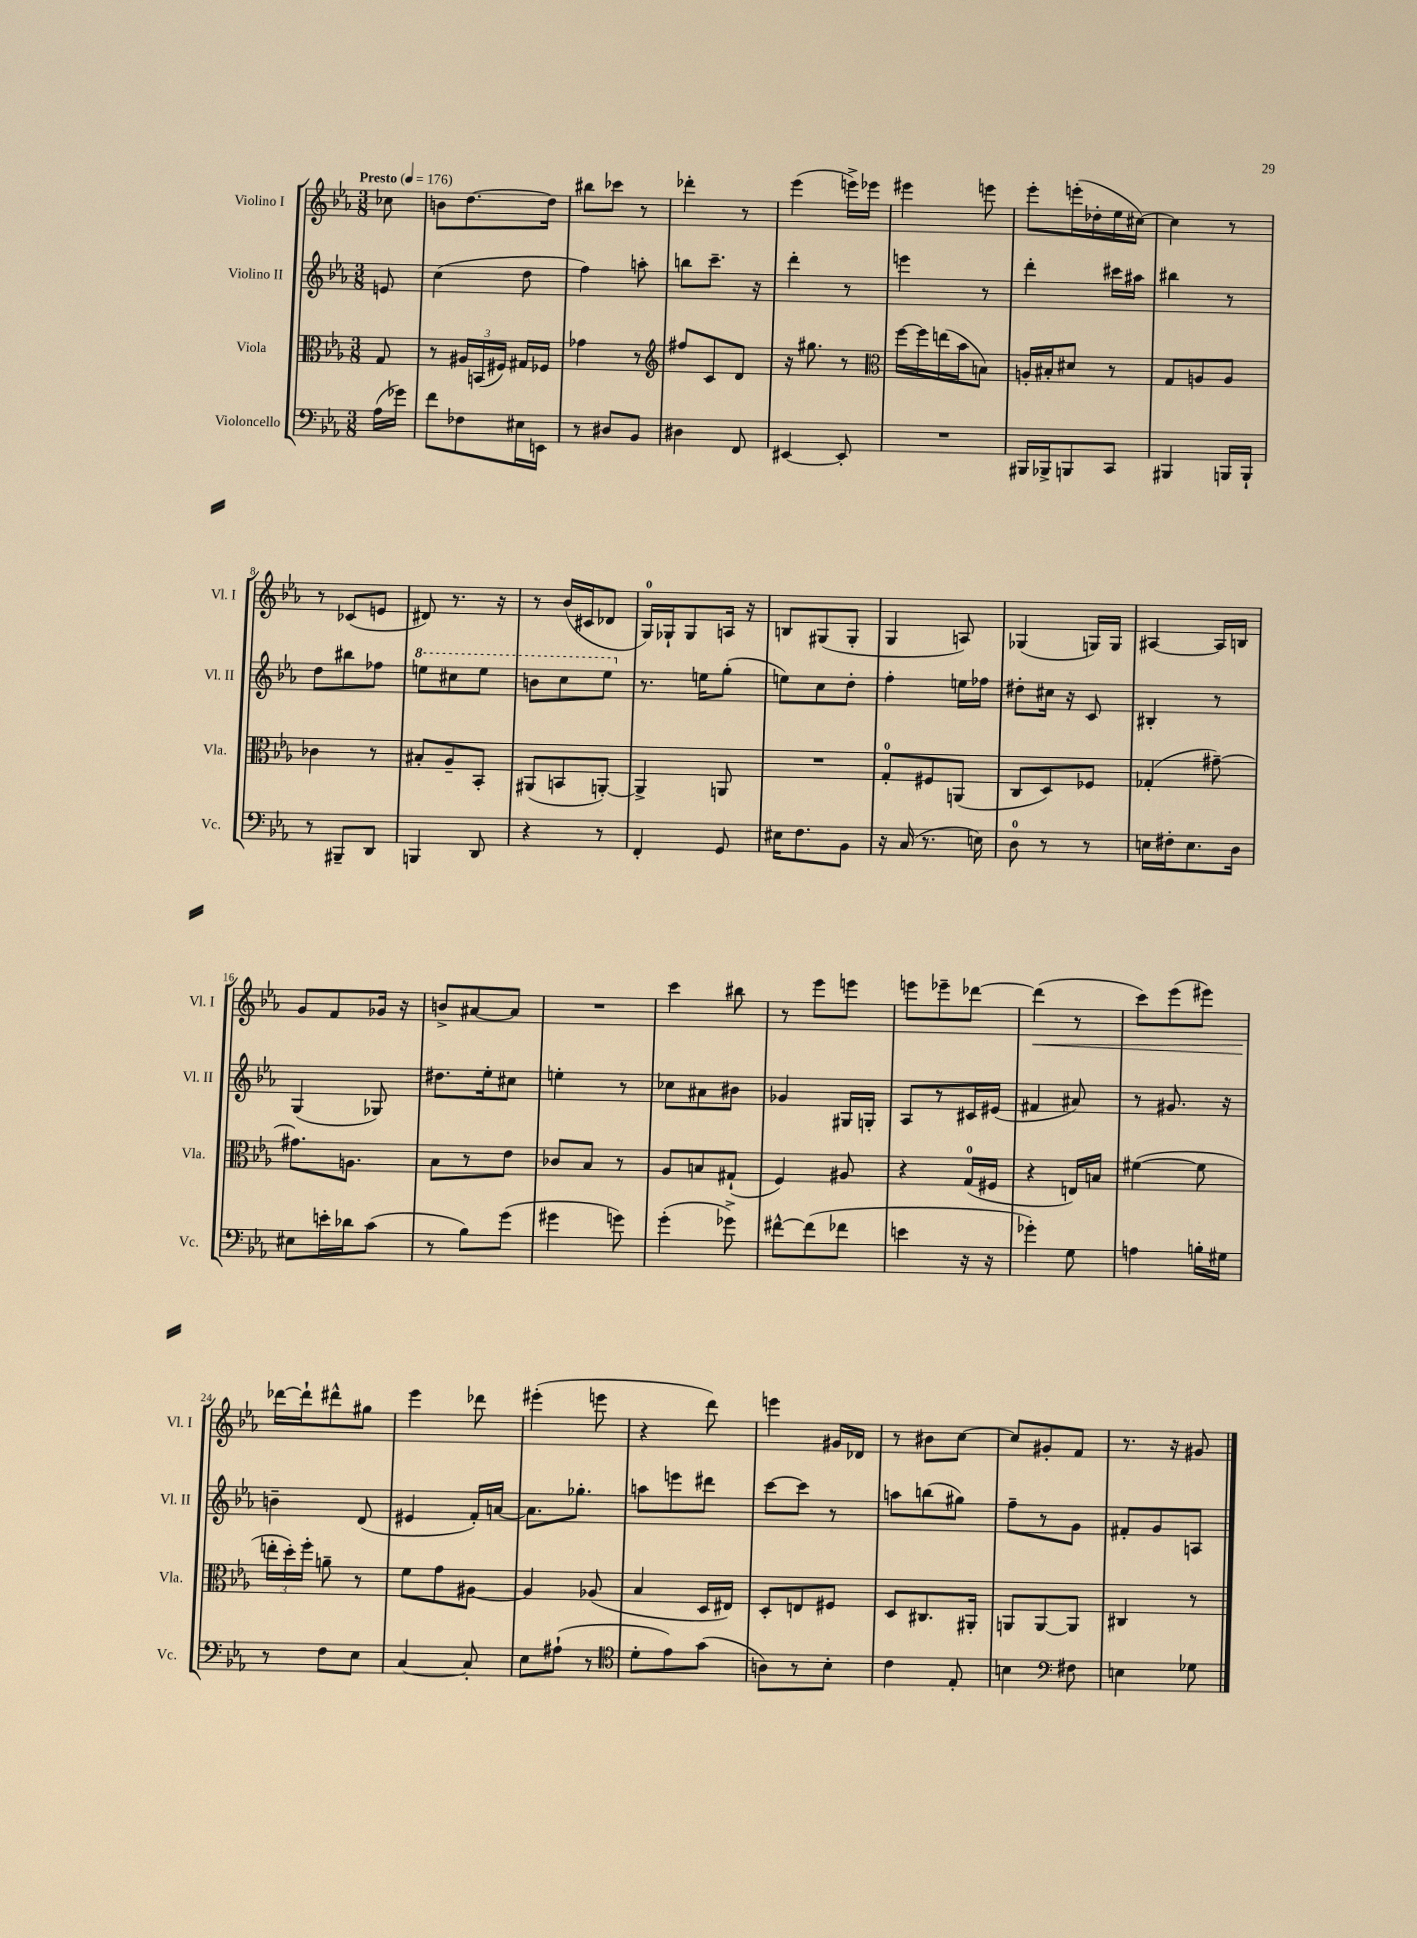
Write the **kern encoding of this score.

**kern	**kern	**kern	**kern
*staff4	*staff3	*staff2	*staff1
*clefF4	*clefC3	*clefG2	*clefG2
*k[b-e-a-]	*k[b-e-a-]	*k[b-e-a-]	*k[b-e-a-]
*M3/8	*M3/8	*M3/8	*M3/8
*MM176	*MM176	*MM176	*MM176
(16A-	8G	8e	8cc-
16g-)	.	.	.
=	=	=	=
8f	8r	(4cc	8b
8F-	24A#	.	[8.dd
.	(24BB	.	.
.	24F#)	.	.
16E#	16G#	8dd	.
16EE	16F-	.	16dd]
=	=	=	=
8r	4g-	4ff)	8bb#
8D#	.	.	8ccc-
8BB-	8r	8aa'	8r
=	=	=	=
*	*clefG2	*	*
4D#	8ff#	8bb	4ddd-'
.	8c	8.ccc~	.
8FF	8d	.	8r
.	.	16r	.
=	=	=	=
[4EE#	16r	4ddd'	(4eee-
.	8.gg#	.	.
8EE#']	8r	8r	16eee^)
.	.	.	16eee-
=	=	=	=
*	*clefC3	*	*
4.r	[16ff	4eee	4eee#
.	16ff]	.	.
.	(16ee	.	.
.	16b-	.	.
.	8B)	8r	8eee
=	=	=	=
16BBB#	16A'	4ddd'	8eee-'
16BBB-^	16B#'	.	.
8BBB	8d#	.	(16eee'
.	.	.	16dd-'
8CC	8r	16ccc#	16ee-
.	.	16aa#	[16cc#)
=	=	=	=
4BBB#	8G	4bb#	4cc#]
.	8A	.	.
16BBB	8A	8r	8r
16BBB`	.	.	.
=	=	=	=
8r	4c-	8dd	8r
8BBB#~	.	8bb#	(8c-
8DD	8r	8ff-	8e
=	=	=	=
4BBB	8B#'	8eee	8d#)
.	8A-~	8ccc#	8.r
8DD	8BB-'	8eee	.
.	.	.	16r
=	=	=	=
4r	(8AA#	8bb	8r
.	8BB	8ccc	(16b-
.	.	.	16c#
8r	[8AA')	8eee-	8d-
=	=	=	=
4FF'	4AA^]	8.r	16G)
.	.	.	16G-`
.	.	.	8G-
.	.	16ee	.
8GG	8AA	(8gg'	16A
.	.	.	16r
=	=	=	=
16E#	4.r	8ee)	8B
8.F	.	.	.
.	.	8cc	(8G#
8BB-	.	8dd'	8G#'
=	=	=	=
16r	8G'	4ff'	4G
(16C	.	.	.
8.r	8F#	.	.
.	(8AA	16ee	8A)
16E)	.	16ff-	.
=	=	=	=
8D	8C	8dd#'	(4G-
8r	8D)	16cc#	.
.	.	16r	.
8r	8F-	8c	16G)
.	.	.	16G
=	=	=	=
16E	(4G-'	4B#'	[4A#
16F#'	.	.	.
8.E	.	.	.
.	[8g#~)	8r	16A#]
16D	.	.	16B
=	=	=	=
8E#	8.g#]	(4G	8g
16e'	.	.	8f
16d-	8.A	.	.
(8c	.	8G-)	16g-
.	.	.	16r
=	=	=	=
8r	8B-	8.dd#	8b^
8B-)	8r	.	[8a#
.	.	16ee-'	.
(8g	8e-	8cc#	8a#]
=	=	=	=
4g#	8c-	4ee'	4.r
.	8B-	.	.
8g)	8r	8r	.
=	=	=	=
(4g'	8A-	8cc-	4ccc
.	8B	8a#	.
8g-^)	(8G#`	8b#	8bb#
=	=	=	=
[8f#^^	4F)	4g-	8r
(8f#]	.	.	8eee-
8f-	8A#	16G#	8eee
.	.	16G'	.
=	=	=	=
4e	4r	8A-	8eee
.	.	8r	8eee-~
16r	(16G	16c#	[8ddd-
16r	16F#	(16e#	.
=	=	=	=
4g-')	4r	4f#	(4ddd-]
8G	16E)	8a#)	8r
.	16B	.	.
=	=	=	=
4A	([4f#	8r	8ccc)
.	.	8.g#	(8eee-
16B'	8f#]	.	8eee#)
16G#	.	16r	.
=	=	=	=
8r	24ee'	4b~	[16ddd-
.	24dd')	.	.
.	.	.	16ddd-`]
.	24ff'	.	.
8F	8a~	.	8ddd#^^
8E-	8r	(8d	8gg#
=	=	=	=
[4C	8f	4e#	4eee-
.	8g	.	.
8C']	[8A#	16f')	8ddd-
.	.	[16a	.
=	=	=	=
8E-	4A#]	8.a]	(4eee#'
(8A#`	.	.	.
.	.	8.gg-'	.
8r	(8A-	.	8eee
=	=	=	=
*clefC4	*	*	*
8d'	4B-	8aa	4r
8e-)	.	8eee	.
(8g	16D	8ddd#	8ddd)
.	16E#)	.	.
=	=	=	=
8A)	8D'	[8ccc	4eee
8r	8E	8ccc]	.
8B-'	8F#	8r	16g#
.	.	.	16d-
=	=	=	=
4c	8D	8aa	8r
.	8.C#	(8bb	8b#
8E-'	.	8gg#)	[8cc
.	16AA#'	.	.
=	=	=	=
4B	8AA	8ff~	8cc]
.	[8AA	8r	8g#'
*clefF4	*	*	*
8F#	8AA]	8g	8f
=	=	=	=
4E	4C#	8f#'	8.r
.	.	8g	.
.	.	.	16r
8G-	8r	8A	8g#
==	==	==	==
*-	*-	*-	*-
